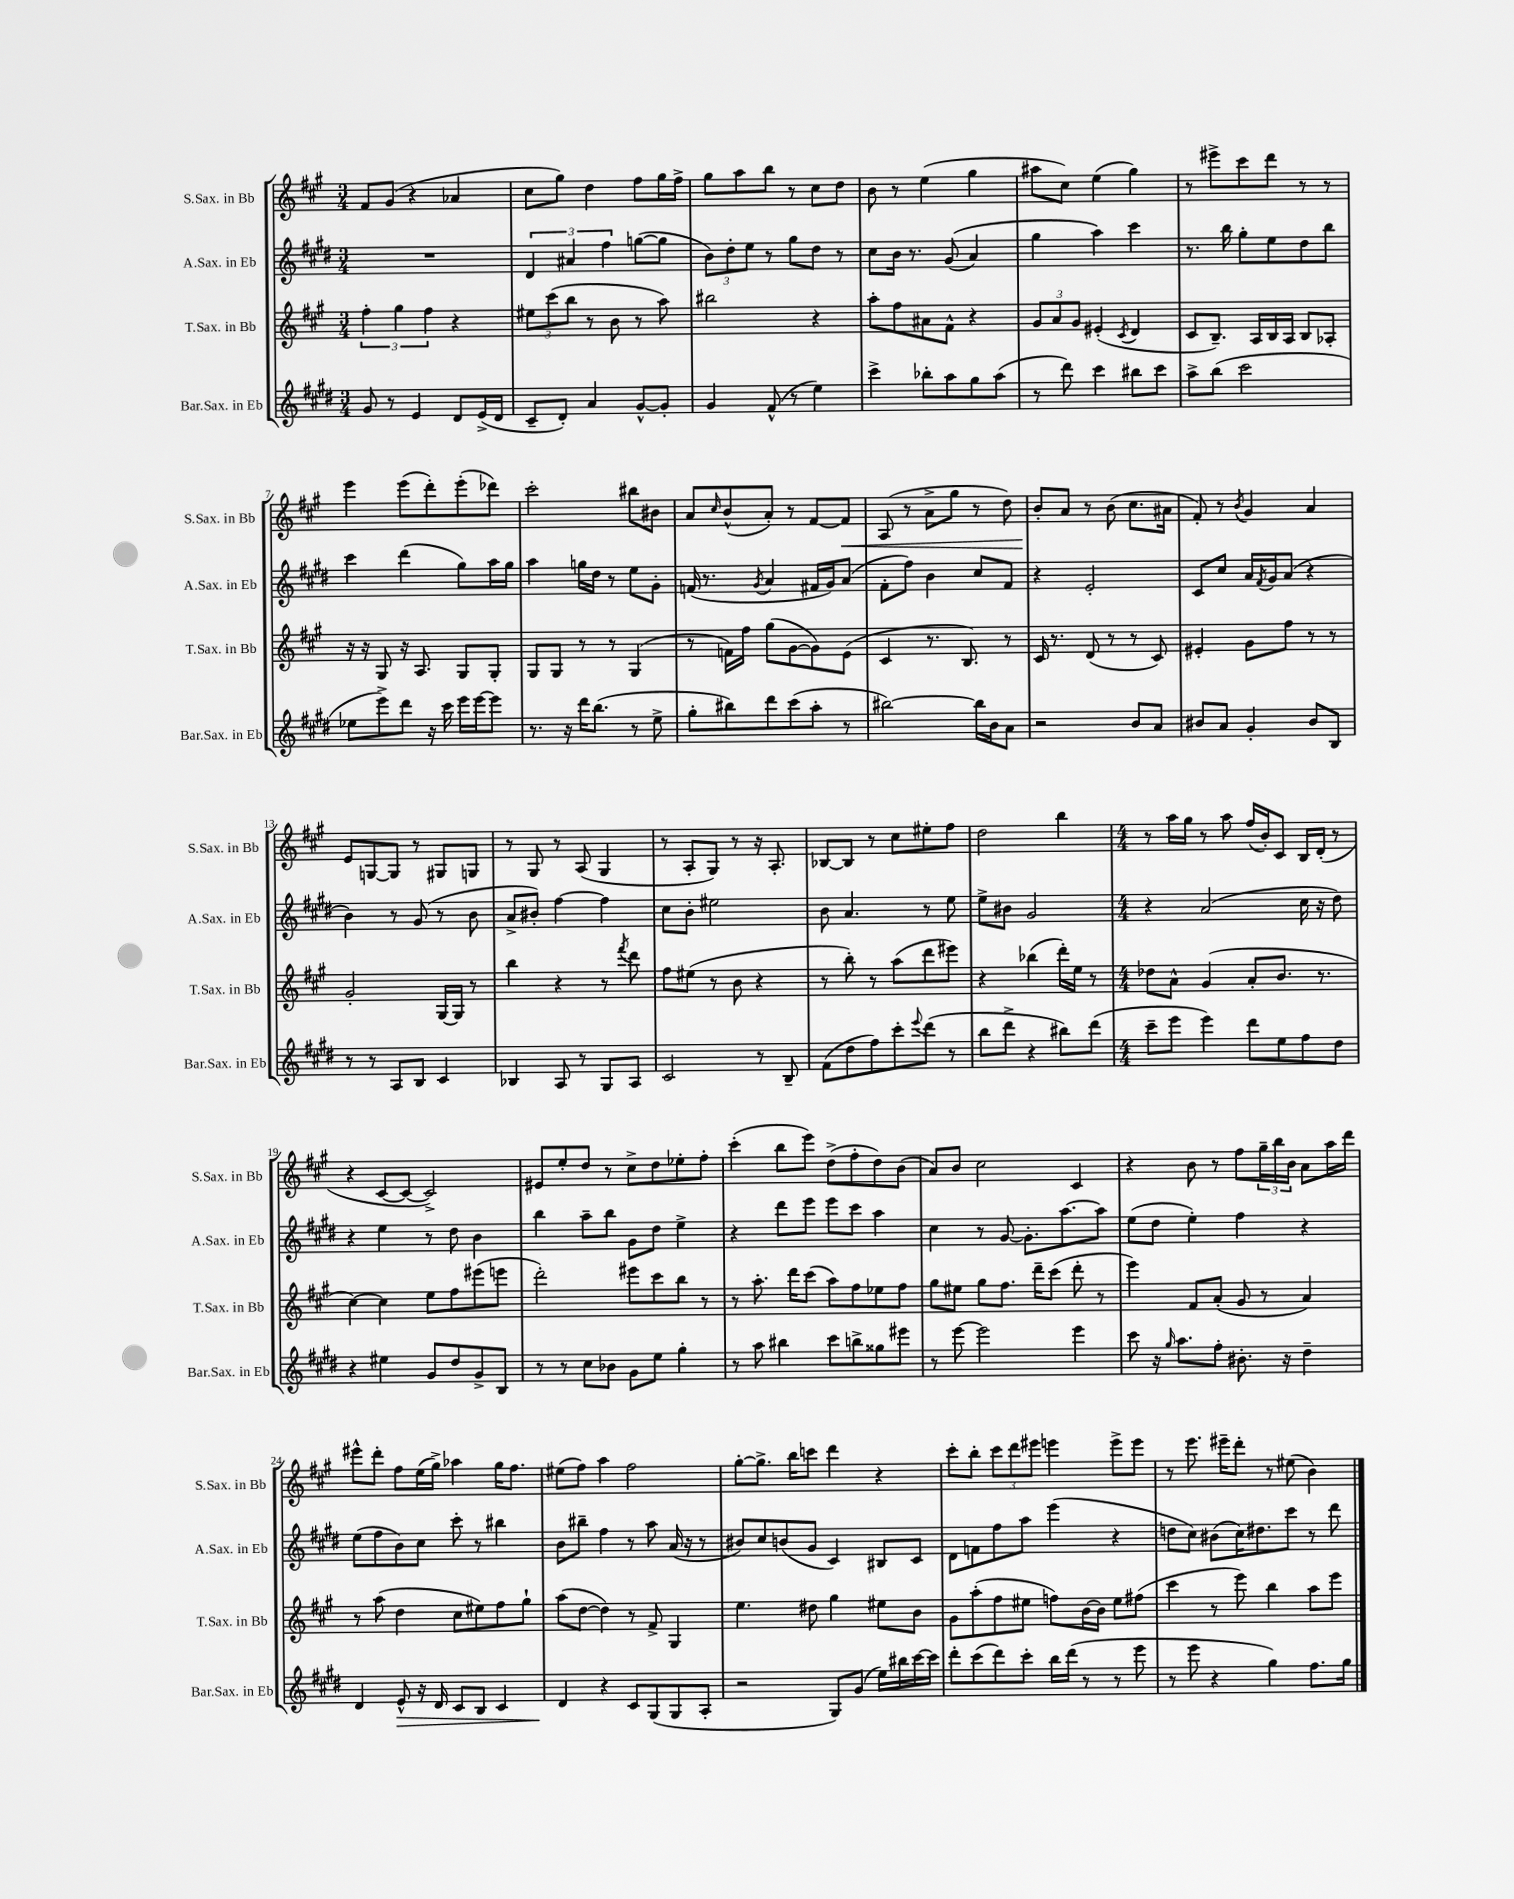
<<
\new StaffGroup <<
\new Staff = "s0" \with { instrumentName = "S.Sax. in Bb" shortInstrumentName = "S.Sax. in Bb" } {
    \clef treble \key a \major \numericTimeSignature \time 3/4
    fis'8 gis'8( r4 aes'4 |
    cis''8 gis''8) d''4 fis''8 gis''16 fis''16-> |
    gis''8 a''8 b''8 r8 cis''8 d''8 |
    b'8 r8 e''4( gis''4 |
    ais''8 cis''8) e''4( gis''4) |
    r8 eis'''8-> cis'''8 d'''8 r8 r8 |
    e'''4 e'''8( d'''8-.) e'''8-.( des'''8) |
    cis'''2-. bis''8 bis'8 |
    a'8 \grace { cis''16 } b'8-^( a'8-.) r8 fis'8~ fis'8\< |
    a8( r8 a'8-> gis''8 r8 d''8) |
    b'8-.\! a'8 r8 b'8( cis''8. ais'16 |
    fis'8-.) r8 \acciaccatura { b'8 } gis'4 a'4 |
    e'8 g8~ g8 r8 gis8 g8 |
    r8 gis8 r8 a8( gis4 |
    r8 a8-. gis8) r8 r16 a8.-. |
    bes8~ bes8 r8 cis''8 eis''8-. fis''8 |
    d''2 b''4 |
    \numericTimeSignature \time 4/4 r8 a''16 gis''16 r8 a''8 fis''16( b'16-.) cis'8 b16 d'16-.( r8 |
    r4 cis'8~ cis'8~ cis'2->) |
    eis'8 e''8-. d''8 r8 cis''8-> d''8 ees''8-. fis''8-. |
    cis'''4-.( b''8 e'''8) d''8->( fis''8-. d''8) b'8( |
    a'8) b'8 cis''2 cis'4 |
    r4 b'8 r8 fis''8 \tuplet 3/2 { gis''16-- b''16 b'16 } a'8 a''16 d'''16 |
    eis'''8-^ d'''8-. fis''8 e''16( gis''16->) aes''4 gis''16 fis''8. |
    eis''8( fis''8) a''4 fis''2 |
    gis''8~-. gis''8.-> b''16 c'''8 d'''4 r4 |
    cis'''8-. b''8-. \tuplet 3/2 { cis'''8 d'''8 eis'''8 } e'''4 e'''8-> e'''8 |
    r8 e'''8. eis'''16-- d'''8-. r8 eis''8( b'4) \bar "|." |
}
\new Staff = "s1" \with { instrumentName = "A.Sax. in Eb" shortInstrumentName = "A.Sax. in Eb" } {
    \clef treble \key e \major \numericTimeSignature \time 3/4
    R2. |
    \tuplet 3/2 { dis'4 ais'4 fis''4 } g''8~( g''8 |
    \tuplet 3/2 { b'8) dis''8-. e''8 } r8 gis''8 dis''8 r8 |
    cis''8 b'16 r8. gis'8(\( a'4) |
    gis''4 a''4\) cis'''4 |
    r8. b''16 gis''8-. e''8 dis''8 b''8 |
    cis'''4 dis'''4( gis''8) a''16 gis''16 |
    a''4 g''16 dis''16 r8 e''8 gis'8-. |
    f'16( r8. \acciaccatura { gis'8 } a'4 fis'16 gis'16) a'8( |
    fis'8-. fis''8) b'4 cis''8 fis'8 |
    r4 e'2-. |
    cis'8 cis''8 a'16 \acciaccatura { fis'8 } gis'16 a'8( r4 |
    b'4) r8 gis'8( r8 b'8 |
    a'8-> bis'8-.) fis''4~ fis''4 |
    cis''8 b'8-. eis''2 |
    b'8 a'4. r8 e''8 |
    e''8-> bis'8 gis'2 |
    \numericTimeSignature \time 4/4 r4 a'2( cis''16 r16 dis''8) |
    r4 e''4 r8 dis''8 b'4 |
    b''4 a''8-- b''8 gis'8 dis''8 e''4-> |
    r4 dis'''8 e'''8 e'''8 cis'''8 a''4 |
    cis''4 r8 gis'8~ gis'8.-. a''8.~ a''8 |
    e''8( dis''8 e''4-.) fis''4 r4 |
    e''8( fis''8 b'8) cis''8 cis'''8-. r8 bis''4 |
    b'8 bis''8-- fis''4 r8 a''8 a'16( r16 r8 |
    bis'8) cis''8 b'8( gis'8 cis'4) bis8 cis'8 |
    dis'8 f'8 fis''8 a''8 e'''4( r4 |
    d''8 cis''8) bis'8( cis''16) dis''8. cis'''8 r8 dis'''8 \bar "|." |
}
\new Staff = "s2" \with { instrumentName = "T.Sax. in Bb" shortInstrumentName = "T.Sax. in Bb" } {
    \clef treble \key a \major \numericTimeSignature \time 3/4
    \tuplet 3/2 { fis''4-. gis''4 fis''4 } r4 |
    \tuplet 3/2 { eis''8 cis'''8( b''8 } r8 b'8 r8 a''8) |
    bis''2 r4 |
    a''8-. fis''8 ais'8 fis'8-^ r4 |
    \tuplet 3/2 { gis'8 a'8 gis'8 } eis'4-.( \acciaccatura { cis'8 } d'4 |
    cis'8 b8.--) a16 b16 a16 b8 aes8-. |
    r16 r16 gis8 r16 a8. gis8 gis8-. |
    gis8 gis8 r8 r8 gis4( |
    r8 f'16) fis''16 gis''8( gis'8~ gis'8) e'8( |
    cis'4 r8. b8.) r8 |
    cis'16 r8. d'8( r8 r8 cis'8) |
    eis'4-. gis'8 fis''8 r8 r8 |
    gis'2-. gis16~ gis16 r8 |
    b''4 r4 r8 \acciaccatura { fis'''8 } d'''8 |
    fis''8 eis''8( r8 b'8 r4 |
    r8 b''8-.) r8 a''8( d'''8 eis'''8) |
    r4 bes''4( d'''16-.) e''16 r8 |
    \numericTimeSignature \time 4/4 des''8 a'8-^ gis'4( a'8-. b'8. r8. |
    cis''4~) cis''4 e''8 fis''8 eis'''8( e'''8 |
    d'''2-.) eis'''8 cis'''8 b''8 r8 |
    r8 a''8.-. d'''16 cis'''8( a''8) fis''8 ees''8 fis''8 |
    gis''8 eis''8 gis''8 fis''8. d'''16-- cis'''8( d'''8-. r8 |
    e'''4) fis'8 a'8-.( gis'8 r8 a'4) |
    r8 a''8( d''4 cis''8 eis''8) fis''8 gis''8-! |
    a''8( d''8~ d''4) r8 fis'8-> gis4 |
    e''4. dis''8 gis''4 eis''8 b'8 |
    gis'8 a''8-.( fis''8 eis''8 f''8) b'16~ b'16 eis''8 fis''8( |
    cis'''4 r8 e'''8) b''4 a''8 e'''8 \bar "|." |
}
\new Staff = "s3" \with { instrumentName = "Bar.Sax. in Eb" shortInstrumentName = "Bar.Sax. in Eb" } {
    \clef treble \key e \major \numericTimeSignature \time 3/4
    gis'8 r8 e'4 dis'8 e'16->( dis'16 |
    cis'8-- dis'8-.) a'4 gis'8~-^ gis'8-. |
    gis'4 fis'8-^( r8 e''4) |
    cis'''4-> bes''8-. a''8 gis''8 a''8( |
    r8 dis'''8) cis'''4 bis''8 cis'''8 |
    a''8-> b''8( cis'''2 |
    ees''8 e'''8->) dis'''8 r16 cis'''16 e'''16 e'''16~ e'''8 |
    r8. r16 dis'''16 b''8.( r8 e''8-> |
    gis''8-. bis''8) dis'''8 cis'''8( a''8-. r8 |
    bis''2~) bis''16 b'16 a'8 |
    r2 b'8 a'8 |
    bis'8 a'8 gis'4-. bis'8 b8 |
    r8 r8 a8 b8 cis'4 |
    bes4 a8 r8 gis8 a8 |
    cis'2 r8 b8-- |
    fis'8( dis''8 fis''8) cis'''8-. \appoggiatura { e'''8 } dis'''8( r8 |
    b''8 dis'''8-> r4 bis''8) dis'''8( |
    \numericTimeSignature \time 4/4 cis'''8-- e'''8 e'''4) dis'''8 e''8 fis''8 dis''8 |
    r4 eis''4 gis'8 dis''8 gis'8-> b8 |
    r8 r8 cis''8 bes'8 gis'8 e''8 gis''4-. |
    r8 a''8 bis''4 cis'''8 b''8-> gisis''8 eis'''8 |
    r8 e'''8~ e'''2 e'''4 |
    cis'''8 r16 \grace { gis''16 } a''8. fis''8-. bis'8.-. r16 dis''4-- |
    dis'4 e'8-^\> r16 dis'16 cis'8 b8 cis'4 |
    dis'4\! r4 cis'8 gis8( gis8 a8-. |
    r2 gis8) gis'8( e''16) bis''16 cis'''16~ cis'''16 |
    dis'''8-. cis'''8( dis'''8) cis'''8-. b''16 dis'''16( r8 r8 e'''8 |
    r8 e'''8 r4 gis''4) fis''8. gis''16 \bar "|." |
}
>>
>>
